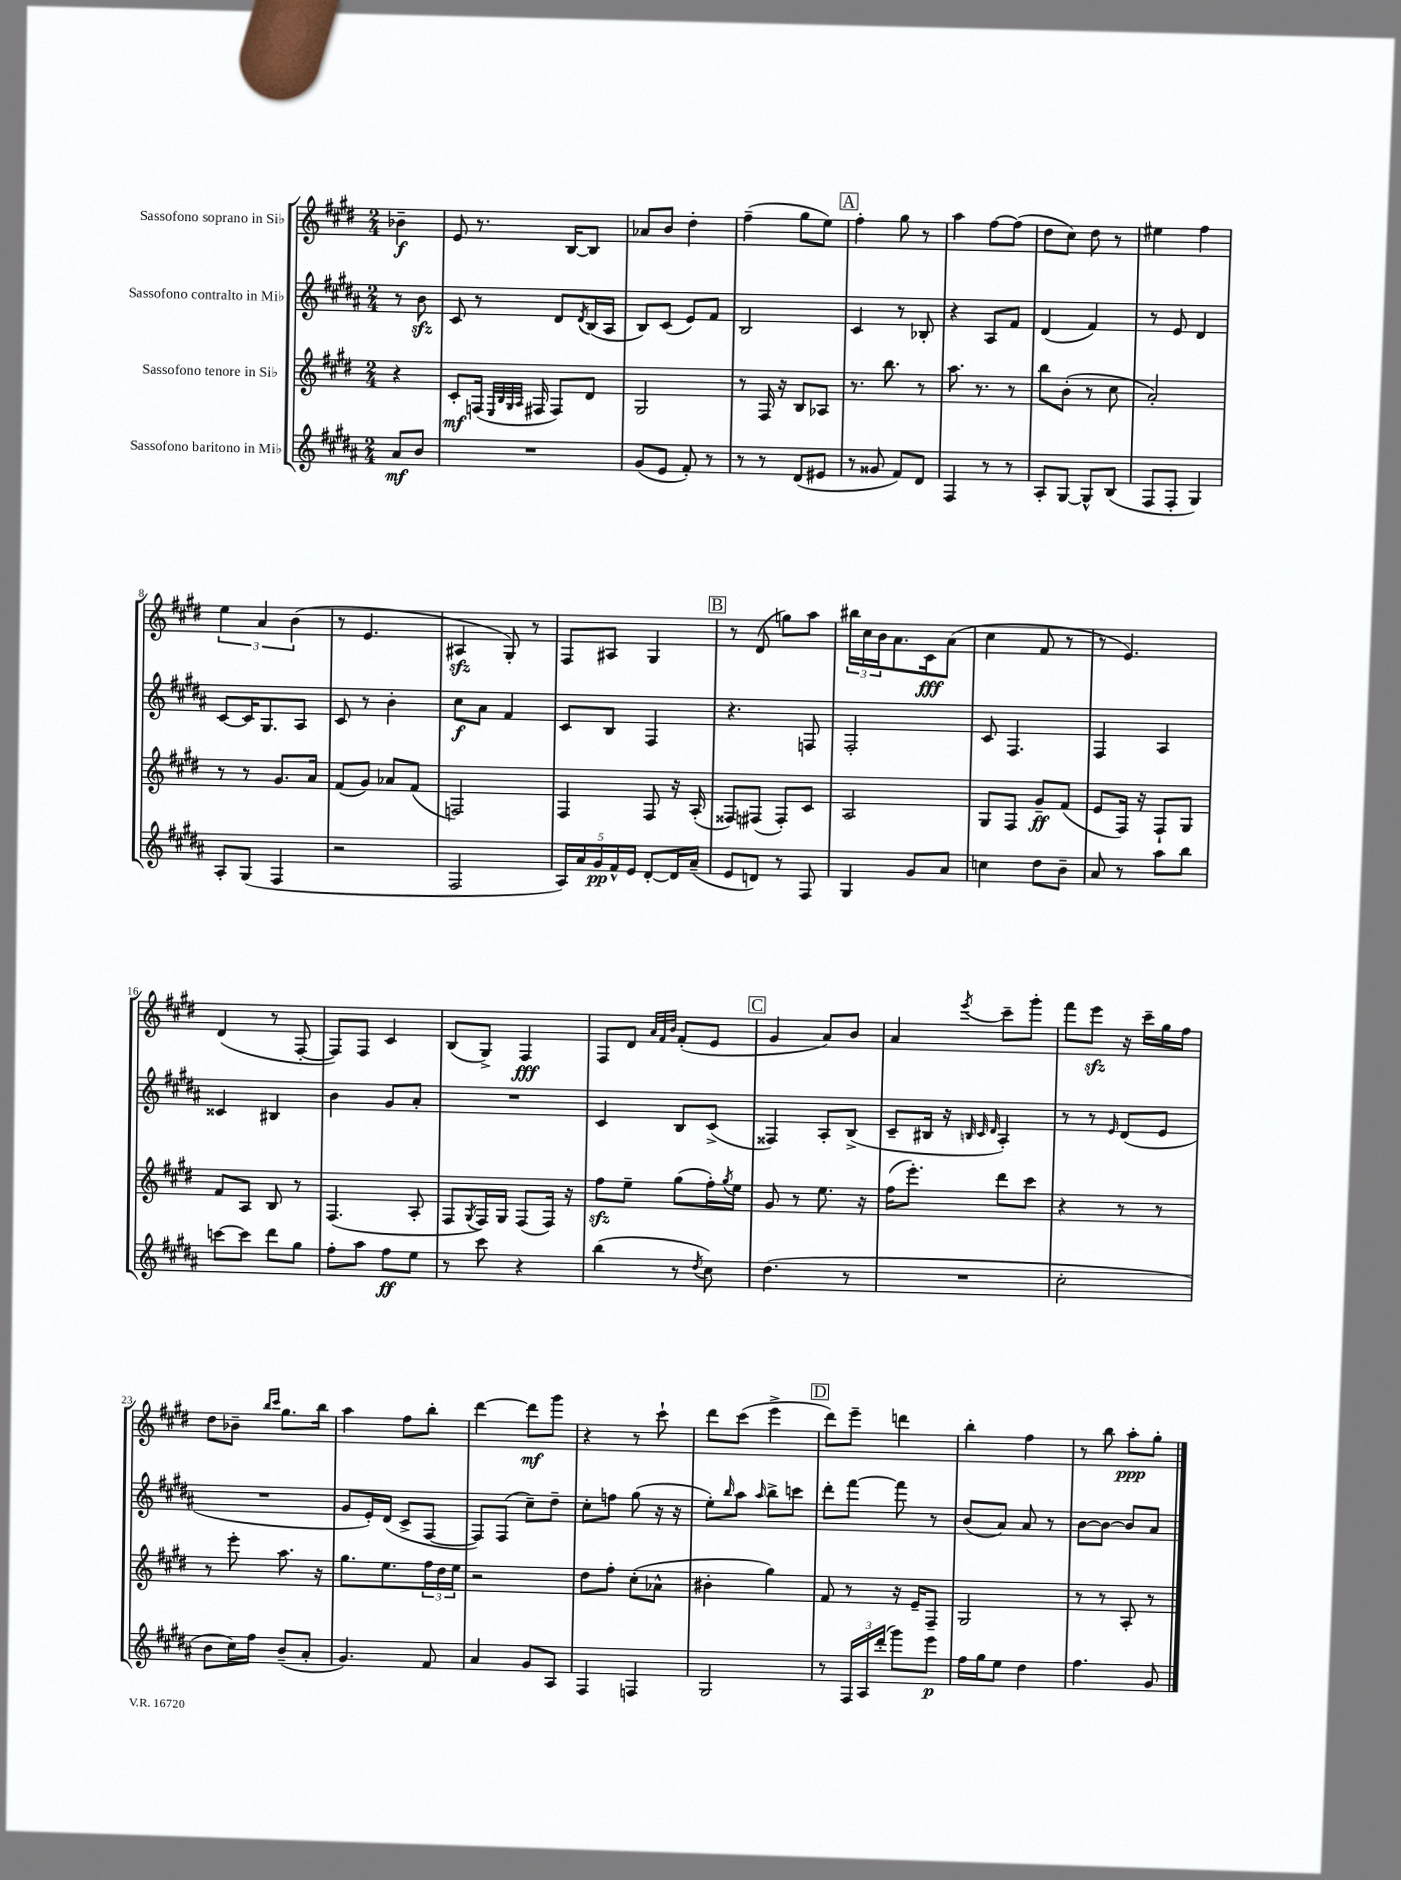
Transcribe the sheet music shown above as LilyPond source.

<<
\new StaffGroup <<
\new Staff = "s0" \with { instrumentName = "Sassofono soprano in Sib" } {
    \clef treble \key e \major \numericTimeSignature \time 2/4 \partial 4
    bes'4--\f |
    e'8 r8. b16~ b8 |
    aes'8 b'8 dis''4-. |
    fis''4--( gis''8 e''8) |
    \mark \markup { \box "A" } fis''4-. gis''8 r8 |
    a''4 fis''8~ fis''8( |
    dis''8 cis''8) dis''8 r8 |
    eis''4 fis''4 |
    \tuplet 3/2 { e''4 a'4 b'4( } |
    r8 e'4. |
    ais4\sfz gis8-.) r8 |
    fis8 ais8 gis4 |
    \mark \markup { \box "B" } r8 dis'8( g''8) a''8 |
    \tuplet 3/2 { bis''16 cis''16 b'16 } a'8. cis'16\fff a'8( |
    cis''4 fis'8 r8 |
    r8 e'4.) |
    dis'4( r8 fis8~-. |
    fis8) fis8 cis'4 |
    b8( gis8->) fis4\fff |
    fis8 dis'8 \grace { a'32 fis'32 b'32 } fis'8-.( e'8 |
    \mark \markup { \box "C" } gis'4 a'8) b'8 |
    a'4 \acciaccatura { e'''8 } cis'''8-- gis'''8-. |
    fis'''8 e'''8\sfz r16 cis'''16-- gis''16 fis''16 |
    dis''8 bes'8-- \grace { b''16 cis'''16 } gis''8. b''16 |
    a''4 fis''8 b''8-. |
    dis'''4~ dis'''8\mf gis'''8 |
    r4 r8 cis'''8-! |
    dis'''8 cis'''8( e'''4-> |
    \mark \markup { \box "D" } dis'''8) e'''8-- d'''4 |
    b''4-. fis''4 |
    r8 b''8 a''8-.\ppp gis''8-. \bar "|." |
}
\new Staff = "s1" \with { instrumentName = "Sassofono contralto in Mib" } {
    \clef treble \key b \major \numericTimeSignature \time 2/4 \partial 4
    r8 b'8\sfz |
    cis'8 r8 dis'8 \acciaccatura { dis'8 } b16( ais16 |
    b8) cis'8( e'8) fis'8 |
    b2 |
    \mark \markup { \box "A" } cis'4 r8 bes8-. |
    r4 ais8 fis'8 |
    dis'4( fis'4) |
    r8 e'8 dis'4 |
    cis'8~ cis'16 gis8. ais8 |
    cis'8 r8 b'4-. |
    cis''8\f ais'8 fis'4 |
    cis'8 b8 fis4 |
    \mark \markup { \box "B" } r4. f8 |
    fis2-. |
    cis'8 fis4. |
    fis4 ais4 |
    cisis'4 bis4 |
    b'4 gis'8 ais'8-. |
    R2 |
    cis'4 b8 cis'8->( |
    \mark \markup { \box "C" } fisis4) ais8-. b8->( |
    cis'8-- bis16 r16 \grace { b32 cis'32 dis'32 } ais4-.) |
    r8 r8 \grace { e'16 } dis'8( e'8 |
    R2 |
    gis'8 e'16-.) dis'16( cis'8-> fis8~ |
    fis8) fis8( cis''8--) dis''8-- |
    cis''8-. f''8 gis''8( r16 r16 |
    e''8-.) \grace { b''16 } ais''8 \grace { ais''16 } b''8-> c'''8 |
    \mark \markup { \box "D" } dis'''8-. fis'''8~ fis'''8 r8 |
    b'8( ais'8) ais'8 r8 |
    b'8~ b'8~ b'8 ais'8 \bar "|." |
}
\new Staff = "s2" \with { instrumentName = "Sassofono tenore in Sib" } {
    \clef treble \key e \major \numericTimeSignature \time 2/4 \partial 4
    r4 |
    cis'8-.\mf f16( \grace { e32 b32 gis32 a32 } fis16 fis8) dis'8 |
    gis2 |
    r8 fis16 r16 b8 aes8 |
    \mark \markup { \box "A" } r8. b''8. r8 |
    a''8. r8. r8 |
    b''8 b'8-.( r8 cis''8 |
    a'2-.) |
    r8 r8 gis'8. a'16 |
    fis'8( gis'8) aes'8 fis'8( |
    f2) |
    fis4 fis8 r16 a16-.( |
    \mark \markup { \box "B" } fisis8) fis8( fis8-.) cis'8 |
    a2 |
    gis8 fis8 gis'8--\ff fis'8( |
    e'8 fis16) r16 fis8-! gis8 |
    fis'8 a8 b8 r8 |
    fis4.( a8-. |
    fis8 \acciaccatura { gis8 } fis16) gis16 fis8( fis16) r16 |
    fis''8\sfz e''8-- gis''8( fis''16-.) \acciaccatura { gis''8 } e''16 |
    \mark \markup { \box "C" } gis'8 r8 e''8. r16 |
    fis''16( e'''8.-.) dis'''8 cis'''8 |
    r4 r8 r8 |
    r8 e'''8-. a''8. r16 |
    gis''8. e''8. \tuplet 3/2 { fis''16 dis''16 e''16 } |
    r2 |
    dis''8 fis''8-. cis''8-.( aes'8-^ |
    bis'4-. gis''4) |
    \mark \markup { \box "D" } fis'8 r8 r16 e'16-- fis8-- |
    gis2 |
    r8 r8 a8-. r8 \bar "|." |
}
\new Staff = "s3" \with { instrumentName = "Sassofono baritono in Mib" } {
    \clef treble \key b \major \numericTimeSignature \time 2/4 \partial 4
    ais'8\mf b'8 |
    R2 |
    gis'8( e'8 fis'8-.) r8 |
    r8 r8 dis'8( eis'8 |
    \mark \markup { \box "A" } r8 gisis'8 fis'8) dis'8 |
    fis4 r8 r8 |
    ais8-. gis8~ gis8-^ b8( |
    fis8 fis8-. gis4) |
    ais8-. gis8( fis4 |
    r2 |
    fis2 |
    \tuplet 5/4 { ais16) ais'16 gis'16\pp fis'16-^ e'16 } dis'8~-. dis'16 ais'16--( |
    \mark \markup { \box "B" } e'8 d'8) r8 fis8 |
    gis4 gis'8 ais'8 |
    c''4 dis''8 b'8-- |
    ais'8 r8 ais''8 b''8 |
    c'''8~ c'''8 dis'''8 gis''8 |
    fis''8-. ais''8 fis''8\ff e''8 |
    r8 cis'''8 r4 |
    b''4( r8 \acciaccatura { dis''8 } cis''8) |
    \mark \markup { \box "C" } dis''4.( r8 |
    R2 |
    cis''2-. |
    b'8 cis''16) fis''16 b'8--( ais'8-. |
    gis'4.) fis'8 |
    ais'4 gis'8 ais8 |
    fis4 f4 |
    gis2 |
    \mark \markup { \box "D" } r8 \tuplet 3/2 { fis16 ais16 dis'''16-.( } gis'''8) e'''8\p |
    fis''16 gis''16 e''8 dis''4 |
    fis''4. gis'8 \bar "|." |
}
>>
>>
